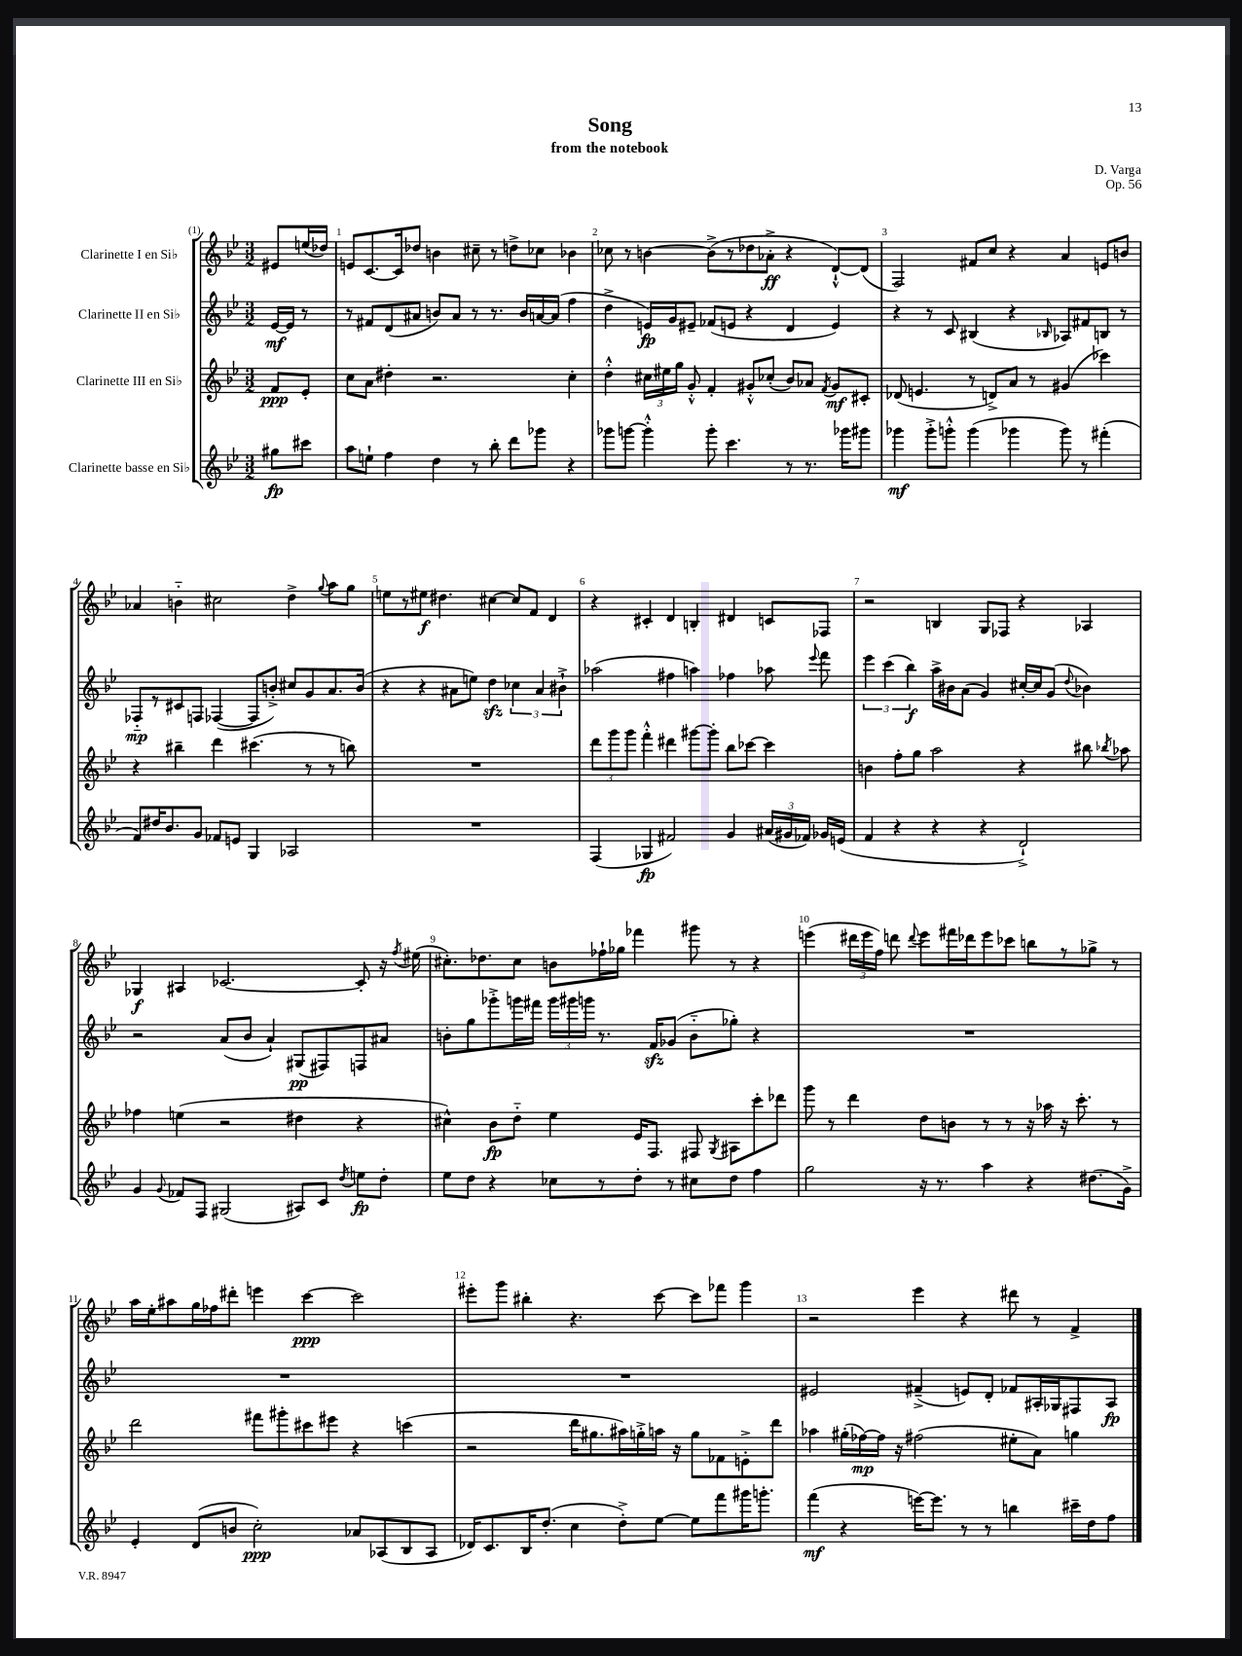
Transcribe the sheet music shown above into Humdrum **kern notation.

**kern	**dynam	**kern	**dynam	**kern	**dynam	**kern	**dynam
*part4	*part4	*part3	*part3	*part2	*part2	*part1	*part1
*staff4	*staff4	*staff3	*staff3	*staff2	*staff2	*staff1	*staff1
*I"Clarinette basse en Si♭	*	*I"Clarinette III en Si♭	*	*I"Clarinette II en Si♭	*	*I"Clarinette I en Si♭	*
*clefG2	*	*clefG2	*	*clefG2	*	*clefG2	*
*k[b-e-]	*	*k[b-e-]	*	*k[b-e-]	*	*k[b-e-]	*
*M3/2	*	*M3/2	*	*M3/2	*	*M3/2	*
=	=	=	=	=	=	=	=
8gg#X\L	fp	8f/L	ppp	[16e-/LL	mf	8e#X/L	.
.	.	.	.	16e-/JJ]	.	.	.
8ccc#X\J	.	8e-'/J	.	8r	.	(16een/L	.
.	.	.	.	.	.	16dd-X/JJ)	.
=1	=1	=1	=1	=1	=1	=1	=1
8aa\L	.	8cc\L	.	8r	.	8en/L	.
8een`\J	.	8a\J	.	8f#X/L	.	[8.c/	.
4ff\	.	4dd#X'\	.	(8d/	.	.	.
.	.	.	.	.	.	16c/k]	.
.	.	.	.	8a#X/J	.	8dd-X/J	.
4dd\	.	2.r	.	8bn/L)	.	4bn\	.
.	.	.	.	8a#/J	.	.	.
8r	.	.	.	8r	.	8cc#X~\	.
8bb-'\	.	.	.	8.r	.	8r	.
8ddd\L	.	.	.	.	.	8ddn^\L	.
.	.	.	.	16b/LL	.	.	.
8ggg-X\J	.	.	.	[16an/	.	8cc-X\J	.
.	.	.	.	(16a/JJ]	.	.	.
4r	.	4cc'\	.	4ff\	.	4b-X\	.
=2	=2	=2	=2	=2	=2	=2	=2
8ggg-X\L	.	4dd'^^\	.	4dd^\	.	8cc-X\	.
[8gggn\J	.	.	.	.	.	8r	.
4ggg'^^\]	.	24cc#X\LL	.	16en/LL)	fp	[4bn\	.
.	.	24ee#X\	.	.	.	.	.
.	.	.	.	16g/J	.	.	.
.	.	24gg\JJ	.	.	.	.	.
.	.	8g'^^/	.	8e#X~/J	.	.	.
8ggg'\	.	4f'/	.	(8f-X/L	.	(8b^\L]	.
4.ccc\	.	.	.	8en/J	.	8r	.
.	.	8g#X'^^/L	.	4r	.	8dd-X\	.
.	.	(8cc-X'/J	.	.	.	8a-X'^\J	ff
8r	.	8b-/L)	.	4d/	.	4r	.
8.r	.	8a-X/J	.	.	.	.	.
.	.	8qf/	.	.	.	.	.
.	.	8g#/L	mf	4e/)	.	[8d`^^/L)	.
16ggg-X\KL	.	.	.	.	.	.	.
8ggg#X\J	.	8c#X'/J	.	.	.	(8d/J]	.
=3	=3	=3	=3	=3	=3	=3	=3
4ggg-X\	mf	(8d-X/	.	4r	.	2F/)	.
.	.	4.en/	.	.	.	.	.
8ggg-'^\L	.	.	.	8r	.	.	.
8gggn'^^\J	.	.	.	8c/	.	.	.
(4ggg\	.	8r	.	(4B#X/	.	8f#X/L	.
.	.	8dn^/L)	.	.	.	8cc/J	.
4ggg-X\	.	8a/J	.	4r	.	4r	.
.	.	8r	.	.	.	.	.
.	.	.	.	16qqB-X/	.	.	.
8ggg-\)	.	(4g#X/	.	8A-X/L)	.	4a/	.
8r	.	.	.	8f#X/	.	.	.
(4fff#X'\	.	4ccc-X\)	.	8Bn/J	.	8en/L	.
.	.	.	.	8r	.	8bn/J	.
!!LO:LB:g=z
=4	=4	=4	=4	=4	=4	=4	=4
8f/L)	.	4r	.	8F-X/L	mp	4a-X/	.
16dd#X/K	.	.	.	8r	.	.	.
8.b-/	.	.	.	.	.	.	.
.	.	4bb#X~\	.	8c#X/	.	4bn\	.
8g/J	.	.	.	8Fn/J	.	.	.
8f-X/L	.	4ddd\	.	([4F-X/	.	2cc#X\	.
8en/J	.	.	.	.	.	.	.
4G/	.	(4.ccc#X\	.	8F-/L]	.	.	.
.	.	.	.	8bn'^/J)	.	.	.
2A-X/	.	.	.	8cc#X/L	.	4dd^\	.
.	.	8r	.	8g/	.	.	.
.	.	.	.	.	.	8qqgg/	.
.	.	8r	.	8.a/	.	8aa\L	.
.	.	8bbn\)	.	.	.	8gg\J	.
.	.	.	.	(16b/Jk	.	.	.
=5	=5	=5	=5	=5	=5	=5	=5
1.r	.	1.r	.	4r	.	8een\L	.
.	.	.	.	.	.	8r	.
.	.	.	.	4r	.	8ee#X\J	f
.	.	.	.	.	.	4.dd#X\	.
.	.	.	.	8a#X\L	.	.	.
.	.	.	.	8een\J)	.	.	.
.	.	.	.	4ddzz\	.	[4cc#X\	.
.	.	.	.	6cc-X\	.	8cc#/L]	.
.	.	.	.	.	.	8f/J	.
.	.	.	.	6a#/	.	.	.
.	.	.	.	.	.	4d/	.
.	.	.	.	6b#X`^\	.	.	.
=6	=6	=6	=6	=6	=6	=6	=6
(4F/	.	12ddd\L	.	(2aa-X\	.	4r	.
.	.	12ggg\	.	.	.	.	.
.	.	12ggg\J	.	.	.	.	.
4G-X/	fp	4fff'^^\	.	.	.	4c#X'/	.
2f#X/)	.	4ddd#X\	.	4ff#X\	.	4d/	.
.	.	[8ggg#X\L	.	4aan\)	.	4Bn'/	.
.	.	8ggg#'\J]	.	.	.	.	.
4g/	.	8bb-\L	.	4ff-X\	.	4d#X/	.
.	.	[8ccc-X\J	.	.	.	.	.
(24a#X/LL	.	4ccc-\]	.	8aa-X\	.	8cn/L	.
24g#X/	.	.	.	.	.	.	.
24f-X/JJ)	.	.	.	.	.	.	.
.	.	.	.	8qqeee-/	.	.	.
16g-X/LL	.	.	.	8fff\	.	8F-X/J	.
(16en/JJ	.	.	.	.	.	.	.
=7	=7	=7	=7	=7	=7	=7	=7
4f/	.	4bn\	.	6eee-\	.	2r	.
.	.	.	.	(6ccc\	.	.	.
4r	.	8ff'\L	.	.	.	.	.
.	.	.	.	6bb-\)	f	.	.
.	.	8gg\J	.	.	.	.	.
4r	.	2aa\	.	16aa^\LL	.	4Bn/	.
.	.	.	.	16b#X\J	.	.	.
.	.	.	.	(8a\J	.	.	.
4r	.	.	.	4g/)	.	8G/L	.
.	.	.	.	.	.	8F-X/J	.
2d`^/)	.	4r	.	[16cc#X'/LL	.	4r	.
.	.	.	.	16cc#/J]	.	.	.
.	.	.	.	(8g/J	.	.	.
.	.	.	.	8qqdd/	.	.	.
.	.	8bb#X\	.	4b-X\)	.	4A-X/	.
.	.	8qbb-X/	.	.	.	.	.
.	.	8aa-X\	.	.	.	.	.
!!LO:LB:g=z
=8	=8	=8	=8	=8	=8	=8	=8
4g/	.	4ff-X\	.	2r	.	4G-X/	f
8qqg/	.	.	.	.	.	.	.
8f-X/L	.	(4een\	.	.	.	4A#X/	.
8F/J	.	.	.	.	.	.	.
(2G#X/	.	2r	.	(8a/L	.	[2.c-X/	.
.	.	.	.	8b-/J	.	.	.
.	.	.	.	4a`/)	.	.	.
8A#X/L)	.	4dd#X\	.	(8G#X/L	pp	.	.
8c/J	.	.	.	8F#X/)	.	.	.
8qdd/	.	.	.	.	.	.	.
8een\L	fp	4r	.	8Fn/	.	8c-'/]	.
8dd'\J	.	.	.	8a#X/J	.	16r	.
.	.	.	.	.	.	8qff/	.
.	.	.	.	.	.	(16ee#X\	.
=9	=9	=9	=9	=9	=9	=9	=9
8ee-\L	.	4cc#X^^\)	.	8bn'\L	.	8.cc#X'\L)	.
8dd\J	.	.	.	8gg\	.	.	.
.	.	.	.	.	.	8.dd-X\	.
4r	.	8b-\L	fp	8ggg-X'^\	.	.	.
.	.	8dd\J	.	16gggn\L	.	8cc#\J	.
.	.	.	.	16fff#X\JJ	.	.	.
8cc-X\L	.	4ee-\	.	24ggg\LL	.	8bn\L	.
.	.	.	.	24ggg#X\	.	.	.
.	.	.	.	24gggn\JJ	.	.	.
8r	.	.	.	8.r	.	16ff-X`\L	.
.	.	.	.	.	.	16gg-X\JJ	.
8dd'\J	.	16e-/KL	.	.	.	4fff-X\	.
.	.	8.F/J	.	16fzz/KL	.	.	.
8r	.	.	.	(8g-X/J	.	.	.
8cc#X\L	.	8F#X/	.	8b\L	.	8ggg#X\	.
.	.	8qG/	.	.	.	.	.
8dd\J	.	8A#X\L	.	8gg-X'\J)	.	8r	.
4ff\	.	8ccc'\	.	4r	.	4r	.
.	.	8ddd-X\J	.	.	.	.	.
=10	=10	=10	=10	=10	=10	=10	=10
2gg\	.	8ggg\	.	1.r	.	(4eeen\	.
.	.	8r	.	.	.	.	.
.	.	4ddd\	.	.	.	24ddd#X\LL	.
.	.	.	.	.	.	24eee\	.
.	.	.	.	.	.	24ff\JJ)	.
.	.	.	.	.	.	8dddn\	.
.	.	.	.	.	.	8qqddd/	.
16r	.	8dd\L	.	.	.	8eee\L	.
8.r	.	.	.	.	.	.	.
.	.	8bn\J	.	.	.	16fff#X\L	.
.	.	.	.	.	.	16ddd-X\J	.
4aa\	.	8r	.	.	.	8eee\	.
.	.	8r	.	.	.	8ccc-X\J	.
4r	.	16r	.	.	.	8bbn\L	.
.	.	16aa-X\	.	.	.	.	.
.	.	16r	.	.	.	8r	.
.	.	8.ccc'\	.	.	.	.	.
(8.dd#X\L	.	.	.	.	.	8gg-X^\J	.
.	.	8r	.	.	.	8r	.
16g^\Jk)	.	.	.	.	.	.	.
!!LO:LB:g=z
=11	=11	=11	=11	=11	=11	=11	=11
4e-'/	.	2ddd\	.	1.r	.	16aa\LL	.
.	.	.	.	.	.	16ee-'\J	.
.	.	.	.	.	.	8aa#X\	.
(8d/L	.	.	.	.	.	16gg\L	.
.	.	.	.	.	.	16ff-X\J	.
8bn/J	.	.	.	.	.	8ddd#X'\J	.
2cc'\)	ppp	8fff#X\L	.	.	.	4eeen\	.
.	.	8ggg#X'\	.	.	.	.	.
.	.	8ccc#X\	.	.	.	[4ccc\	ppp
.	.	8eee#X\J	.	.	.	.	.
8a-X/L	.	4r	.	.	.	2ccc\]	.
(8A-X/	.	.	.	.	.	.	.
8B-/	.	(4cccn\	.	.	.	.	.
8A-/J	.	.	.	.	.	.	.
=12	=12	=12	=12	=12	=12	=12	=12
16d-X/KL)	.	2r	.	1.r	.	8eee#X'\L	.
8.c/	.	.	.	.	.	.	.
.	.	.	.	.	.	8ggg\J	.
16B-/K	.	.	.	.	.	4bb#X'\	.
(8.dd'/J	.	.	.	.	.	.	.
4cc\	.	16ddd\KL	.	.	.	4.r	.
.	.	8.gg#X\	.	.	.	.	.
8dd'^\L)	.	16aa#X\L)	.	.	.	.	.
.	.	16ggn'^\	.	.	.	.	.
[8ee-\J	.	16aan\JJ	.	.	.	[8ccc\	.
.	.	16r	.	.	.	.	.
8ee-\L]	.	8gg\L	.	.	.	8ccc\L]	.
8fff\	.	8f-X\	.	.	.	8fff-X\J	.
16ggg#X\K	.	8en'^\	.	.	.	4ggg\	.
8.gggn'\J	.	.	.	.	.	.	.
.	.	8ddd\J	.	.	.	.	.
=13	=13	=13	=13	=13	=13	=13	=13
(4fff\	mf	4aa-X\	.	2e#X/	.	2r	.
4r	.	(16gg#X'\LL	.	.	.	.	.
.	.	[16ff-X\)	mp	.	.	.	.
.	.	16ff-\JJ]	.	.	.	.	.
.	.	16r	.	.	.	.	.
[16eeen\KL)	.	(2ff#X\	.	(4f#X~^/	.	4eee-\	.
8.eee\J]	.	.	.	.	.	.	.
8r	.	.	.	8en/L)	.	4r	.
8r	.	.	.	8d'/J	.	.	.
4bbn\	.	8ee#X'\L	.	8f-X/L	.	8ddd#X\	.
.	.	8a\J)	.	16A#X'/L	.	8r	.
.	.	.	.	16G-X/J	.	.	.
16ccc#X~\LL	.	4ggn\	.	8F#X/	.	4f^/	.
16dd\J	.	.	.	.	.	.	.
8ff\J	.	.	.	8A#/J	fp	.	.
==	==	==	==	==	==	==	==
*-	*-	*-	*-	*-	*-	*-	*-
